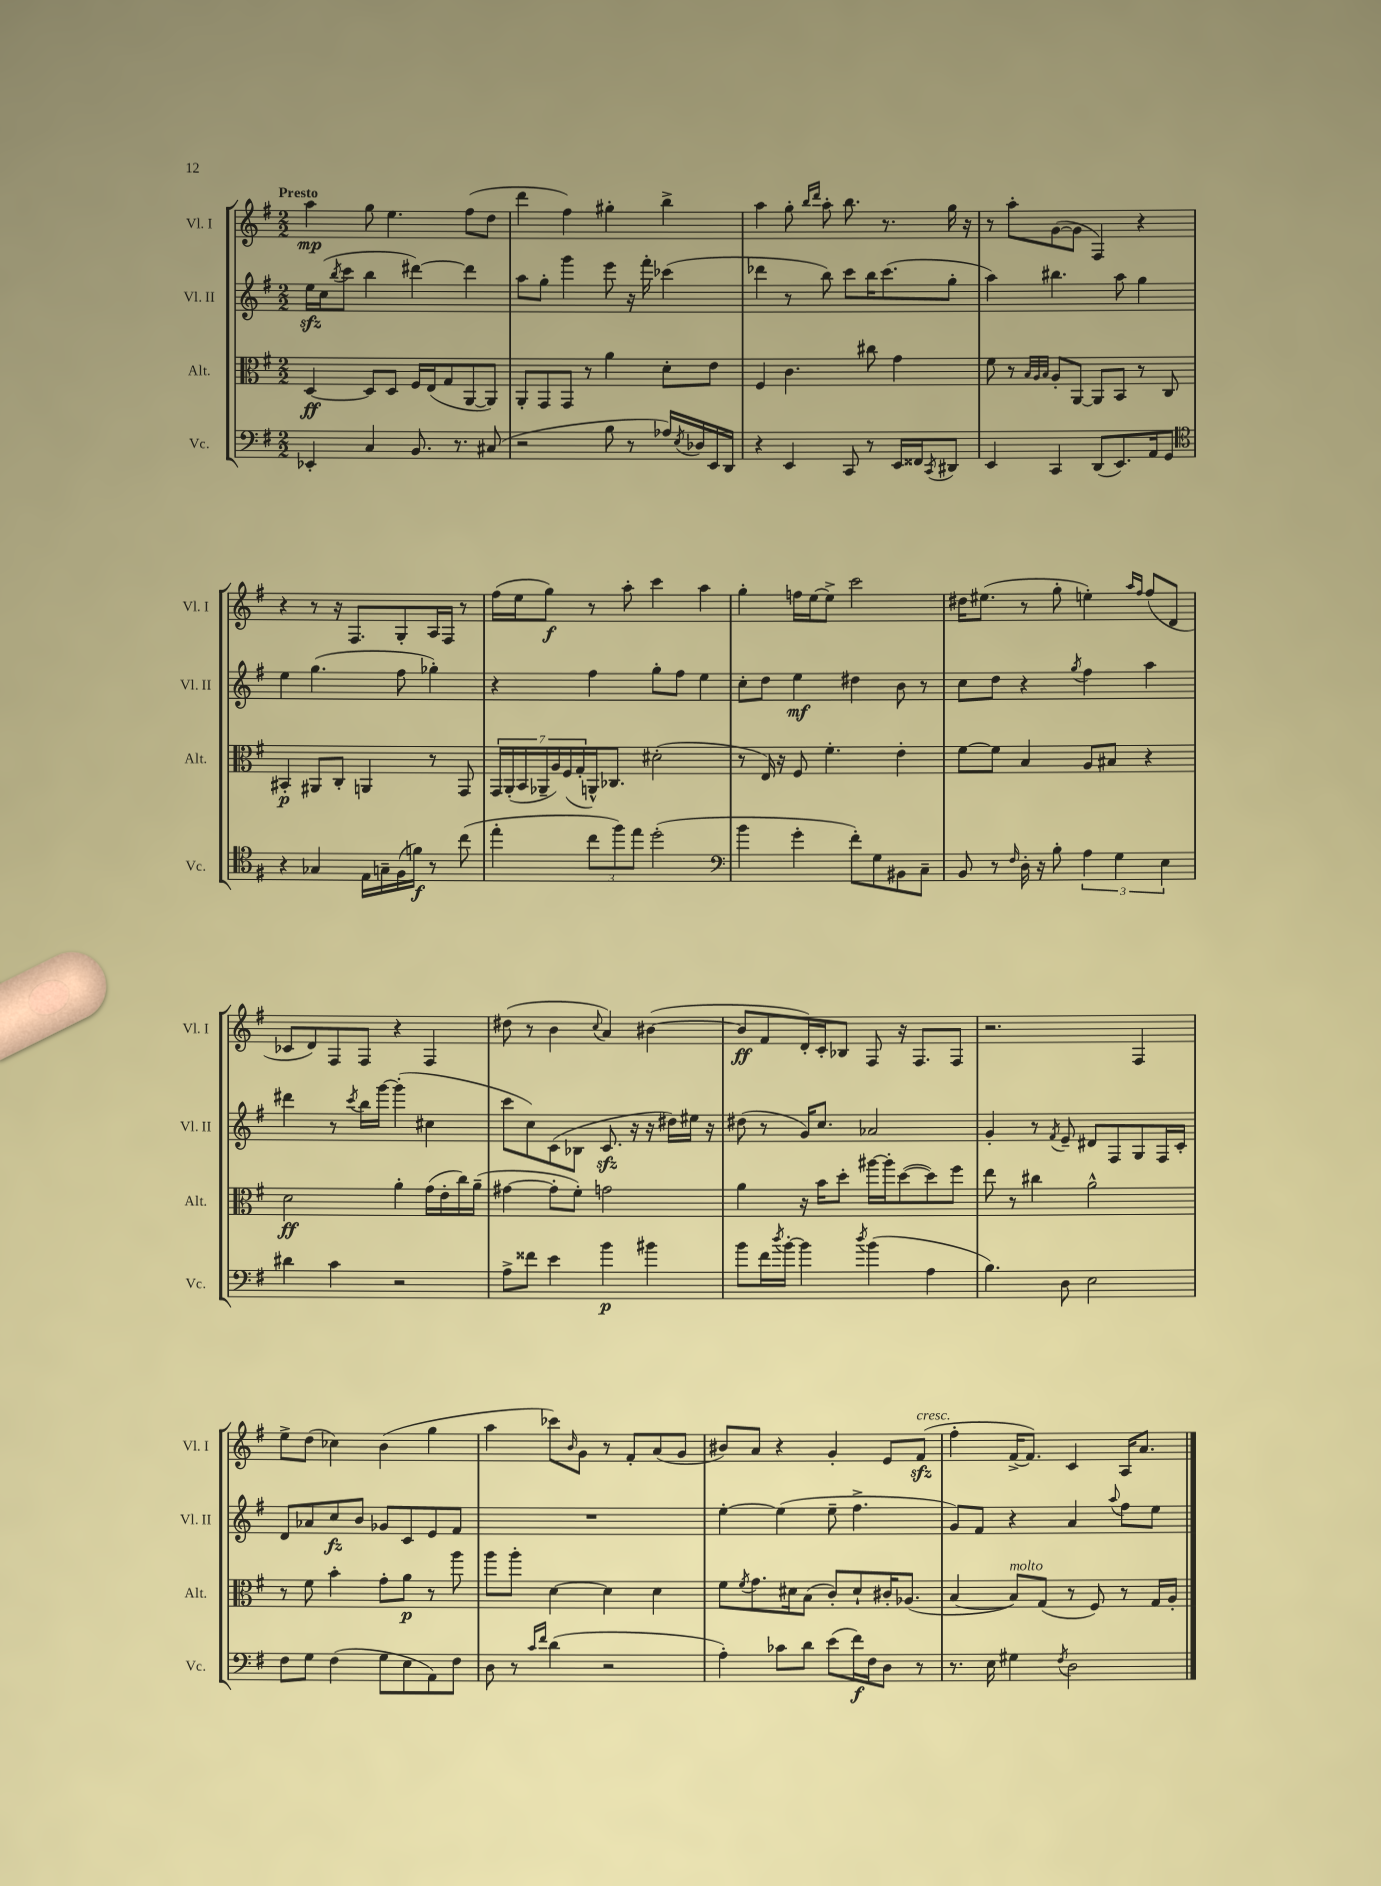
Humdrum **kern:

**kern	**dynam	**kern	**dynam	**kern	**dynam	**kern	**dynam
*part4	*part4	*part3	*part3	*part2	*part2	*part1	*part1
*staff4	*staff4	*staff3	*staff3	*staff2	*staff2	*staff1	*staff1
*I"Vc.	*	*I"Alt.	*	*I"Vl. II	*	*I"Vl. I	*
*I'Vc.	*	*I'Alt.	*	*I'Vl. II	*	*I'Vl. I	*
*clefF4	*	*clefC3	*	*clefG2	*	*clefG2	*
*k[f#]	*	*k[f#]	*	*k[f#]	*	*k[f#]	*
*M2/2	*	*M2/2	*	*M2/2	*	*M2/2	*
=1	=1	=1	=1	=1	=1	=1	=1
!	!	!	!	!	!	!LO:TX:a:B:t=Presto	!
4EE-X'/	.	[4D/	ff	16eezz\LL	.	4aa\	mp
.	.	.	.	(16cc\J	.	.	.
.	.	.	.	8qbb/	.	.	.
.	.	.	.	8ccc\J	.	.	.
4C/	.	8D/L]	.	4bb\	.	8gg\	.
.	.	8D/J	.	.	.	4.ee\	.
8.BB/	.	16F#/LL	.	[4ddd#X\)	.	.	.
.	.	(16E/J	.	.	.	.	.
.	.	8G/	.	.	.	.	.
8.r	.	.	.	.	.	.	.
.	.	[8AA/	.	4ddd#\]	.	(8ff#\L	.
(8C#X/	.	8AA/J])	.	.	.	8dd\J	.
=2	=2	=2	=2	=2	=2	=2	=2
2r	.	8AA'/L	.	8aa\L	.	4ddd\	.
.	.	8GG/	.	8gg'\J	.	.	.
.	.	8GG/J	.	4ggg\	.	4ff#\)	.
.	.	8r	.	.	.	.	.
8B\	.	4a\	.	8eee\	.	4gg#X'\	.
8r	.	.	.	16r	.	.	.
.	.	.	.	16fff#'\	.	.	.
16A-X/LL)	.	8d'\L	.	(4ccc-X\	.	4bb^\	.
8qE/	.	.	.	.	.	.	.
16D-X/	.	.	.	.	.	.	.
16EE/	.	8e\J	.	.	.	.	.
16DD/JJ	.	.	.	.	.	.	.
=3	=3	=3	=3	=3	=3	=3	=3
4r	.	4F#/	.	4ddd-X\	.	4aa\	.
4EE/	.	4.c\	.	8r	.	8gg'\	.
.	.	.	.	.	.	16qqbb/LL	.
.	.	.	.	.	.	16qqddd/JJ	.
.	.	.	.	8bb\)	.	8aa'\	.
8CC/	.	.	.	8ccc\L	.	8.bb\	.
8r	.	8cc#X\	.	16bb\K	.	.	.
.	.	.	.	(8.ccc\	.	8.r	.
16EE/LL	.	4g\	.	.	.	.	.
16FF##X/J	.	.	.	.	.	.	.
8qCC/	.	.	.	.	.	.	.
8DD#X/J	.	.	.	8gg'\J	.	16gg\	.
.	.	.	.	.	.	16r	.
=4	=4	=4	=4	=4	=4	=4	=4
4EE/	.	8f#\	.	4aa\)	.	8r	.
.	.	8r	.	.	.	8aa'\L	.
.	.	32qqB/LLL	.	.	.	.	.
.	.	32qqA/	.	.	.	.	.
.	.	32qqB/JJJ	.	.	.	.	.
4CC/	.	8A'/L	.	4.bb#X\	.	([8g\	.
.	.	[8AA/J	.	.	.	8g\J]	.
(8DD/L	.	8AA/L]	.	.	.	4F#/)	.
8.EE/)	.	8BB/J	.	8aa\	.	.	.
.	.	8r	.	4gg\	.	4r	.
16AA/k	.	.	.	.	.	.	.
8GG/J	.	8C/	.	.	.	.	.
!!LO:LB:g=z
=5	=5	=5	=5	=5	=5	=5	=5
*clefC4	*	*	*	*	*	*	*
4r	.	4BB#X'/	p	4ee\	.	4r	.
4G-X/	.	8AA#X/L	.	(4.gg\	.	8r	.
.	.	8C'/J	.	.	.	16r	.
.	.	.	.	.	.	8.F#/L	.
16E\LL	.	4AAn/	.	.	.	.	.
16Gn~\	.	.	.	.	.	.	.
(16F#\	.	.	.	8ff#\	.	8G'/	.
16fn\JJ)	f	.	.	.	.	.	.
8r	.	8r	.	4gg-X'\)	.	16A/L	.
.	.	.	.	.	.	16F#/JJ	.
(8cc\	.	8GG/	.	.	.	8r	.
=6	=6	=6	=6	=6	=6	=6	=6
4ee'\	.	28GG/LL	.	4r	.	(16ff#\LL	.
.	.	(28AA'/	.	.	.	.	.
.	.	.	.	.	.	16ee\J	.
.	.	28BB/	.	.	.	.	.
.	.	28AA-X~/	.	.	.	.	.
.	.	.	.	.	.	8gg\J)	f
.	.	28A/)	.	.	.	.	.
.	.	(28F#/	.	.	.	.	.
.	.	28G'/	.	.	.	.	.
12cc\L	.	16AAn^^/J)	.	4ff#\	.	8r	.
.	.	8.C-X/J	.	.	.	.	.
12ff#\)	.	.	.	.	.	.	.
.	.	.	.	.	.	8aa'\	.
12ee\J	.	.	.	.	.	.	.
(2dd'\	.	(2d#X'\	.	8gg'\L	.	4ccc\	.
.	.	.	.	8ff#\J	.	.	.
.	.	.	.	4ee\	.	4aa\	.
=7	=7	=7	=7	=7	=7	=7	=7
*clefF4	*	*	*	*	*	*	*
4b\	.	8r	.	8cc'\L	.	4gg'\	.
.	.	16E/)	.	8dd\J	.	.	.
.	.	16r	.	.	.	.	.
4g'\	.	8F#/	.	4ee\	mf	16ffn\LL	.
.	.	.	.	.	.	[16ee\J	.
.	.	4.f#'\	.	.	.	8ee^\J]	.
8f#'\L)	.	.	.	4dd#X\	.	2ccc\	.
8G\	.	.	.	.	.	.	.
8BB#X\	.	4e'\	.	8b\	.	.	.
8C~\J	.	.	.	8r	.	.	.
=8	=8	=8	=8	=8	=8	=8	=8
8BB/	.	[8f#\L	.	8cc\L	.	16dd#X\KL	.
.	.	.	.	.	.	(8.ee#X\J	.
8r	.	8f#\J]	.	8dd\J	.	.	.
16qqF#/	.	.	.	.	.	.	.
16D'\	.	4B/	.	4r	.	8r	.
16r	.	.	.	.	.	.	.
8B'\	.	.	.	.	.	8gg'\	.
.	.	.	.	8qgg/	.	.	.
6A\	.	8A/L	.	4ff#\	.	4een'\)	.
.	.	8B#X/J	.	.	.	.	.
6G\	.	.	.	.	.	.	.
.	.	.	.	.	.	16qqaa/LL	.
.	.	.	.	.	.	16qqff#/JJ	.
.	.	4r	.	4aa\	.	(8ff#/L	.
6E\	.	.	.	.	.	.	.
.	.	.	.	.	.	8d/J	.
!!LO:LB:g=z
=9	=9	=9	=9	=9	=9	=9	=9
4d#X\	.	2d\	ff	4ddd#X\	.	8c-X/L	.
.	.	.	.	.	.	8d/)	.
4c\	.	.	.	8r	.	8F#/	.
.	.	.	.	8qccc/	.	.	.
.	.	.	.	16bb\LL	.	8F#/J	.
.	.	.	.	[16ggg\JJ	.	.	.
2r	.	4a'\	.	(4ggg'\]	.	4r	.
.	.	(16g\LL	.	4cc#X\	.	4F#/	.
.	.	16e'\	.	.	.	.	.
.	.	16cc\)	.	.	.	.	.
.	.	(16a~\JJ	.	.	.	.	.
=10	=10	=10	=10	=10	=10	=10	=10
8A^\L	.	[4g#X\	.	8ccc\L	.	(8dd#X\	.
8f##X\J	.	.	.	8cc\)	.	8r	.
4e\	.	8g#'\L]	.	(8c\	.	4b\	.
.	.	8f#'\J)	.	8B-X\J	.	.	.
.	.	.	.	.	.	8qqcc/	.
4b\	p	2gn\	.	8.czz/	.	4a/)	.
.	.	.	.	16r	.	.	.
4b#X\	.	.	.	16r	.	([4b#X\	.
.	.	.	.	16dd#X\LL)	.	.	.
.	.	.	.	16ee#X\JJ	.	.	.
.	.	.	.	16r	.	.	.
=11	=11	=11	=11	=11	=11	=11	=11
8b\L	.	4a\	.	(8dd#X\	.	8b#/L]	ff
16f#\L	.	.	.	8r	.	8f#/	.
8qdd/	.	.	.	.	.	.	.
[16b'\JJ	.	.	.	.	.	.	.
4b\]	.	16r	.	16g/KL)	.	16d'/L)	.
.	.	16b\KL	.	8.cc/J	.	16c'/J	.
.	.	8dd'\J	.	.	.	8B-X/J	.
8qdd/	.	.	.	.	.	.	.
(4b\	.	[16aa#X\LL	.	2a-X/	.	8F#/	.
.	.	16aa#'\J]	.	.	.	.	.
.	.	([8dd\	.	.	.	16r	.
.	.	.	.	.	.	8.F#/L	.
4A\	.	8dd\])	.	.	.	.	.
.	.	8ff#\J	.	.	.	8F#/J	.
=12	=12	=12	=12	=12	=12	=12	=12
4.B\)	.	8ee\	.	4g'/	.	2.r	.
.	.	8r	.	.	.	.	.
.	.	4cc#X\	.	8r	.	.	.
.	.	.	.	8qf#/	.	.	.
8D\	.	.	.	8e~/	.	.	.
2E\	.	2a^^\	.	8d#X/L	.	.	.
.	.	.	.	8F#/	.	.	.
.	.	.	.	8G/	.	4F#/	.
.	.	.	.	16F#/L	.	.	.
.	.	.	.	16c'/JJ	.	.	.
!!LO:LB:g=z
=13	=13	=13	=13	=13	=13	=13	=13
8F#\L	.	8r	.	8d/L	.	8ee^\L	.
8G\J	.	8f#\	.	8a-X/	.	(8dd\J	.
(4F#\	.	4b'\	.	8cc/	fz	4cc-X\)	.
.	.	.	.	8b/J	.	.	.
8G\L	.	8g'\L	.	8g-X/L	.	(4b\	.
8E\	.	8a\J	p	8c/	.	.	.
8AA\)	.	8r	.	8e/	.	4gg\	.
8F#\J	.	8aa\	.	8f#/J	.	.	.
=14	=14	=14	=14	=14	=14	=14	=14
8D\	.	8aa\L	.	1r	.	4aa\	.
8r	.	8aa'\J	.	.	.	.	.
16qqc/LL	.	.	.	.	.	.	.
16qqf#/JJ	.	.	.	.	.	.	.
(4d\	.	[4d\	.	.	.	8ccc-X\L)	.
.	.	.	.	.	.	16qqb/	.
.	.	.	.	.	.	8g\J	.
2r	.	4d\]	.	.	.	8r	.
.	.	.	.	.	.	8f#'/L	.
.	.	4d\	.	.	.	(8a/	.
.	.	.	.	.	.	8g/J	.
=15	=15	=15	=15	=15	=15	=15	=15
4A'\)	.	8f#\L	.	[4ee'\	.	8b#X/L)	.
.	.	8qf#/	.	.	.	.	.
.	.	8.g\	.	.	.	8a/J	.
8c-X\L	.	.	.	(4ee\]	.	4r	.
.	.	16d#X\k	.	.	.	.	.
8d\J	.	(8B\J	.	.	.	.	.
(8e\L	.	8c'/L)	.	8ee~\	.	4g'/	.
16f#\L)	f	8d#`/	.	4.ff#^\	.	.	.
16F#\J	.	.	.	.	.	.	.
8D\J	.	16c#X'/K	.	.	.	8e/L	.
.	.	(8.A-X/J	.	.	.	.	.
!	!	!	!	!	!	!LO:TX:a:i:t=cresc.	!
8r	.	.	.	.	.	(8f#zz/J	.
=16	=16	=16	=16	=16	=16	=16	=16
8.r	.	[4B/	.	8g/L)	.	4ff#'\	.
.	.	.	.	8f#/J	.	.	.
16E\	.	.	.	.	.	.	.
!	!	!LO:TX:a:i:t=molto	!	!	!	!	!
4G#X\	.	8B/L])	.	4r	.	[16f#^/KL	.
.	.	.	.	.	.	8.f#/J])	.
.	.	(8G/J	.	.	.	.	.
8qF#/	.	.	.	.	.	.	.
2D\	.	8r	.	4a/	.	4c/	.
.	.	8F#/)	.	.	.	.	.
.	.	.	.	8qqaa/	.	.	.
.	.	8r	.	8ff#\L	.	16A/KL	.
.	.	.	.	.	.	8.a/J	.
.	.	16G/LL	.	8ee\J	.	.	.
.	.	16A'/JJ	.	.	.	.	.
==	==	==	==	==	==	==	==
*-	*-	*-	*-	*-	*-	*-	*-
